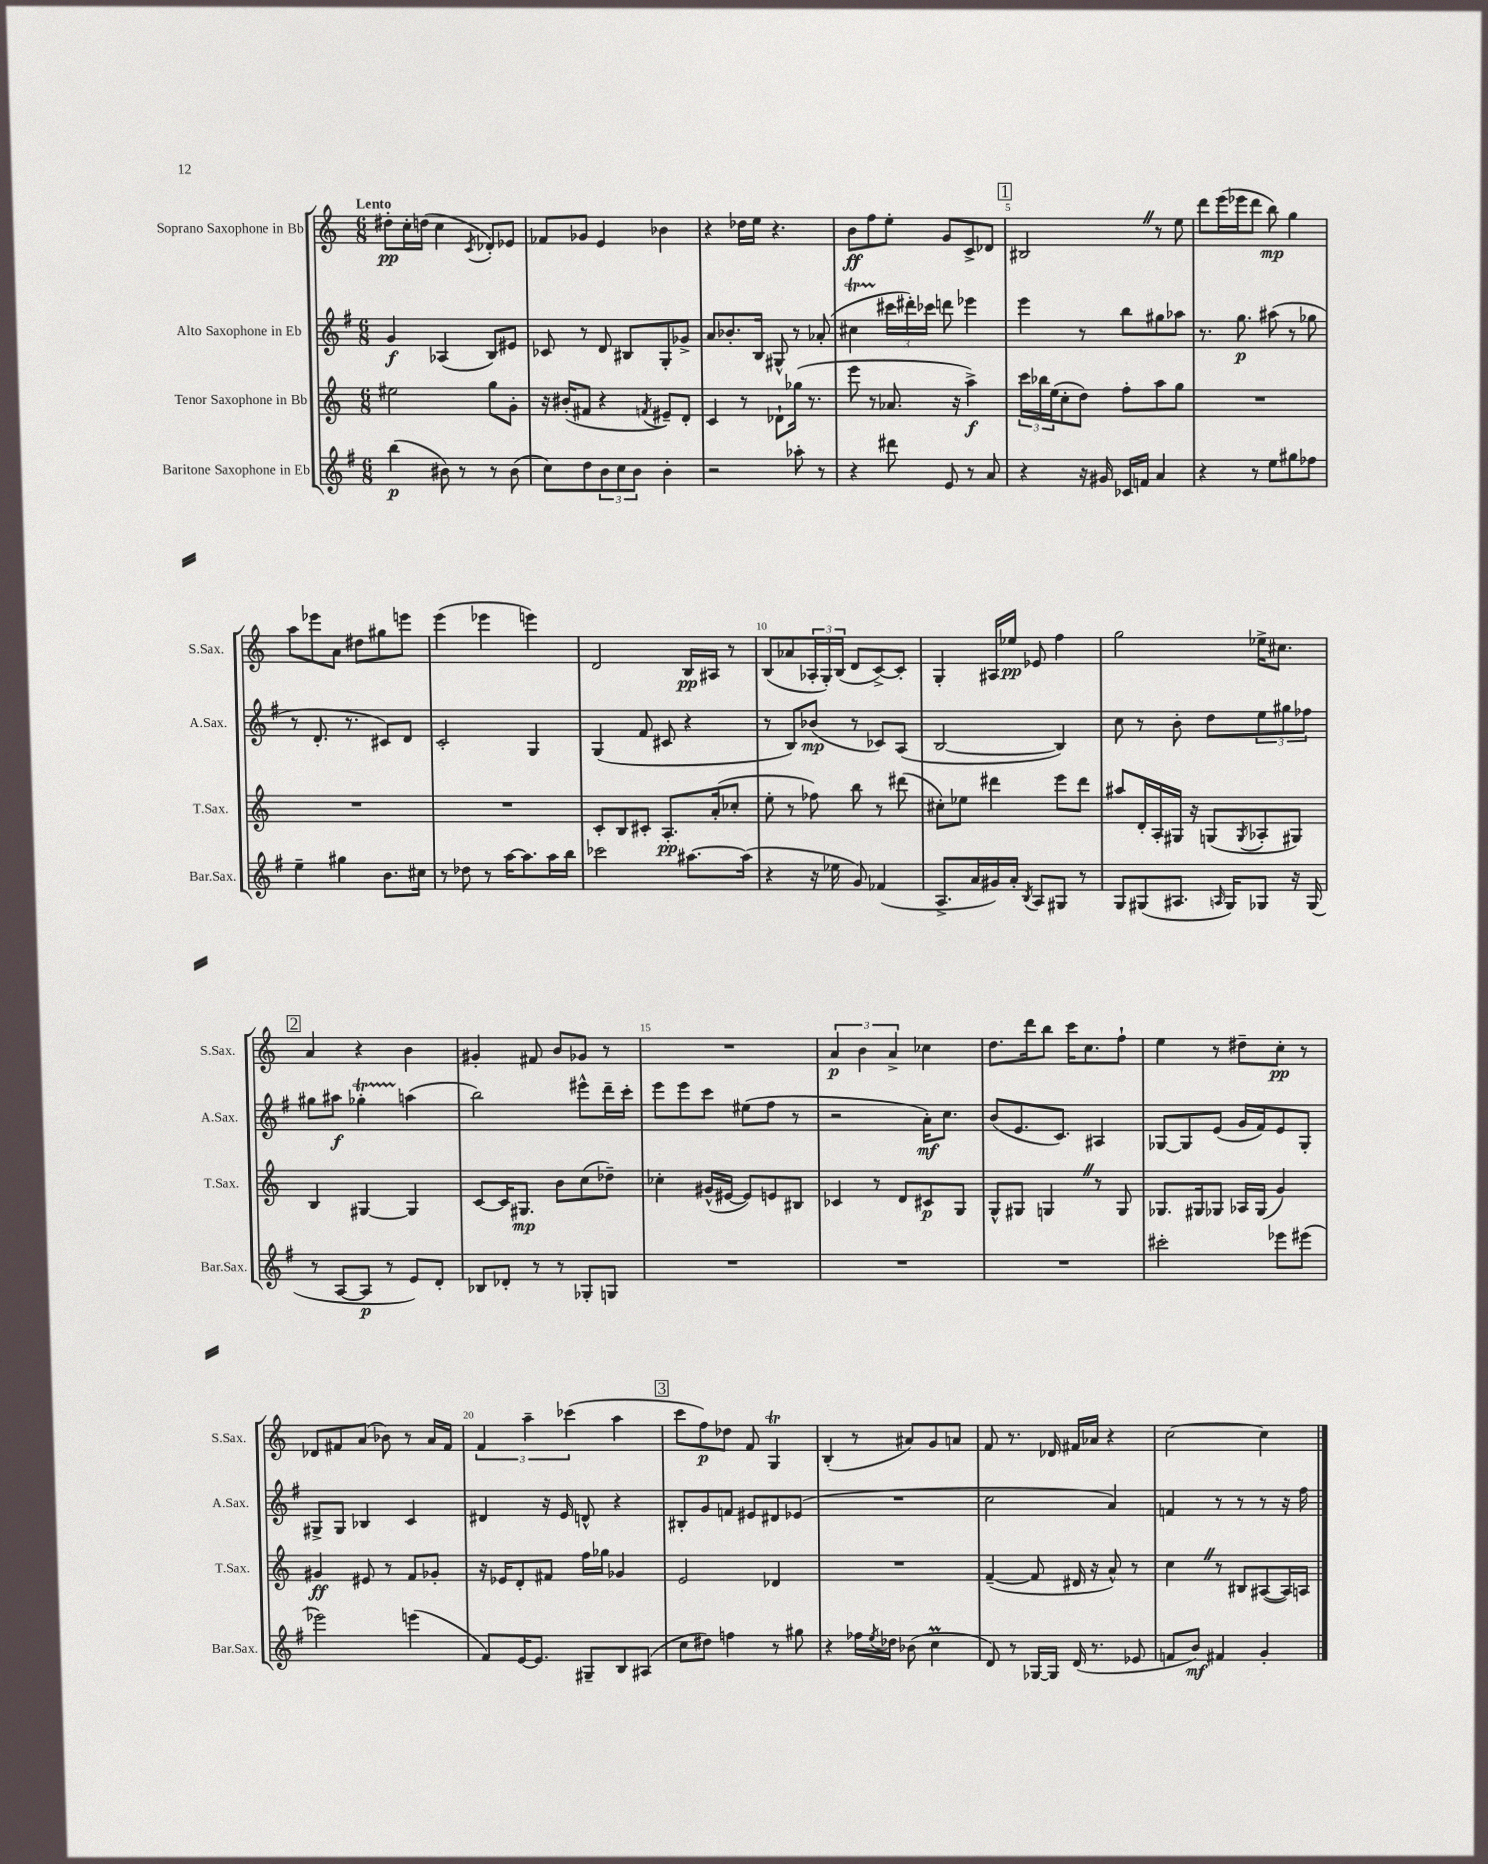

**kern	**kern	**kern	**kern
*staff4	*staff3	*staff2	*staff1
*clefG2	*clefG2	*clefG2	*clefG2
*k[f#]	*k[]	*k[f#]	*k[]
*M6/8	*M6/8	*M6/8	*M6/8
(4bb	2ee#	4g	8dd#'
.	.	.	16cc'
.	.	.	(16dd
8b#)	.	(4A-	4cc
8r	.	.	.
.	.	.	8qc
8r	8gg	8B)	8d-')
(8b#	8g'	8e#	8e-
=	=	=	=
8cc)	16r	8c-	8f-
.	(16b#'	.	.
8dd	8f#	8r	8g-
12b	4r	8d	4e
12cc	.	.	.
.	.	8B#	.
12b	.	.	.
.	8qf	.	.
4b'	8e#~)	8G'	4b-
.	8d'	8g-^	.
=	=	=	=
2r	4c	8a	4r
.	.	8.b-'	.
.	8r	.	16dd-
.	.	16B	16ee
.	8d-`	8G#^^	4.r
8aa-'	(16gg-	8r	.
.	8.r	.	.
8r	.	(8a-'	.
=	=	=	=
4r	8eee	4cc#	8b
.	8r	.	8ff
8ddd#	8.a-	24ccc#	8ee'
.	.	24ddd#')	.
.	.	24ccc-	.
8e	.	8ddd	8g
.	16r	.	.
8r	4aa^)	4eee-	8c^
8a	.	.	8d-
=	=	=	=
4r	24ccc	4eee	2B#
.	24bb-	.	.
.	(24ee	.	.
.	8cc'	.	.
16r	8dd)	8r	.
16g#	.	.	.
16c-	8ff'	8bb	.
16f	.	.	.
4a	8aa	8gg#	8r
.	8gg	8aa-	8ee
=	=	=	=
4r	2.r	8.r	8ddd
.	.	.	(16eee
.	.	8.gg	16eee-
8r	.	.	8ddd
8ee	.	(8aa#	8bb)
8gg#	.	8r	4gg
8ff-	.	8gg-	.
=	=	=	=
4ee~	2.r	8r	8aa
.	.	8.d'	8eee-
4gg#	.	.	8a
.	.	8.r	.
.	.	.	8dd#
8.b	.	8c#)	8gg#
.	.	8d	8eee
16cc#	.	.	.
=	=	=	=
8r	2.r	2c'	(4eee
8dd-	.	.	.
8r	.	.	4eee-
[16aa	.	.	.
8.aa]	.	.	.
.	.	4G	4eee)
16aa	.	.	.
16bb	.	.	.
=	=	=	=
2ccc-	8c'	(4G	2d
.	8B	.	.
.	8c#'	8f#	.
.	8.A'	8c#	.
[8.aa#	.	4r	16B
.	(16a'	.	16A#
.	8cc-'	.	8r
(16aa#]	.	.	.
=	=	=	=
4r	8ee'	8r	(8B
.	8r	8B)	8a-
16r	8ff-)	(8b-	24A-'
.	.	.	24G')
16ee-	.	.	.
.	.	.	(24B
8g)	8bb	8r	8d
(4f-	8r	8c-)	[8c^)
.	(8ddd#	(8A	8c']
=	=	=	=
8.A^	8cc#')	[2B	4G'
.	8ee-	.	.
16a	.	.	.
16g#)	4ddd#	.	16A#
16a'	.	.	16ee-
8qB	.	.	.
8A	.	.	8e-
8G#	8eee	4B])	4ff
8r	8ddd#	.	.
=	=	=	=
8G	8aa#	8cc	2gg
(8G#	16d'	8r	.
.	16A'	.	.
8.A#	16G#	8b'	.
.	16r	.	.
.	(8G	8dd	.
16qqA	.	.	.
16G#)	.	.	.
.	8qG	.	.
8G-	8A-'	12ee	16ee-^
.	.	.	8.cc#
.	.	12gg#	.
16r	8G#)	.	.
.	.	12ff-	.
(16G-	.	.	.
=	=	=	=
8r	4B	8gg#	4a
[8A	.	8aa#	.
8A]	[4G#	4gg-'	4r
8r	.	.	.
8e)	4G#]	(4aa	4b
8d'	.	.	.
=	=	=	=
8B-	[8c	2bb)	4g#'
8d-'	16c]	.	.
.	8.G#	.	.
8r	.	.	8f#
8r	8b	.	8b
8G-'	(8cc	8eee#^^	8g-
8G	8dd-~)	16ddd~	8r
.	.	16ccc'	.
=	=	=	=
2.r	4cc-'	8eee	2.r
.	.	8eee	.
.	(16g#^^	8ccc	.
.	[16e#	.	.
.	8e#])	(8ee#	.
.	8e	8ff#	.
.	8B#	8r	.
=	=	=	=
2.r	4c-	2r	6a
.	.	.	6b
.	8r	.	.
.	.	.	6a^
.	8d	.	.
.	8c#	16a')	4cc-
.	.	8.cc	.
.	8G	.	.
=	=	=	=
2.r	8G^^	(8b	8.dd
.	8G#	8.e	.
.	.	.	16ddd
.	4G	.	8bb
.	.	8.c)	.
.	.	.	16ccc
.	.	.	8.cc
.	8r	4A#	.
.	8G	.	8ff`
=	=	=	=
2ccc#'	8.G-	[8G-	4ee
.	.	8G-]	.
.	16G#	.	.
.	8G-	(8e	8r
.	16A-	16g	8dd#~
.	(16G-	16f#)	.
8eee-	4g)	8e	8cc'
(8eee#	.	8G-'	8r
=	=	=	=
2eee-)	4g#	8G#^	8d-
.	.	8G#	8f#
.	8e#	4B-	(8a
.	8r	.	8b-)
(4eee	8f	4c	8r
.	8g-'	.	16a
.	.	.	16f#
=	=	=	=
8f#)	16r	4d#	6f
.	16e-	.	.
[16e	8d'	.	.
.	.	.	6aa~
8.e]	.	.	.
.	8f#	16r	.
.	.	16e	.
.	.	.	(6ccc-
8G#~	16ff	8d^^	.
.	16gg-	.	.
8B	4g-	4r	4aa
(8A#	.	.	.
=	=	=	=
8cc	2e	8B#'	8ccc
8dd#)	.	8g	8ff)
4ff	.	8f	8dd-
.	.	8e#	8f
8r	4d-	8d#	4G
8gg#	.	(8e-	.
=	=	=	=
4r	2.r	2.r	(4B'
16ff-	.	.	8r
8qee	.	.	.
16dd-	.	.	.
(8b-	.	.	8a#)
4cc	.	.	8g
.	.	.	8a
=	=	=	=
8d)	([4f~	2cc	8f
8r	.	.	8.r
[16G-	8f]	.	.
16G-]	.	.	16d-
(16d	16d#	.	16f#
8.r	16r	.	16a-
.	8a^^)	4a)	4r
8e-	8r	.	.
=	=	=	=
8f	4cc	4f	[2cc
8b)	.	.	.
4f#	8r	8r	.
.	8B#	8r	.
4g'	([8A#	8r	4cc]
.	16A#])	16r	.
.	16A	16ff#	.
==	==	==	==
*-	*-	*-	*-
